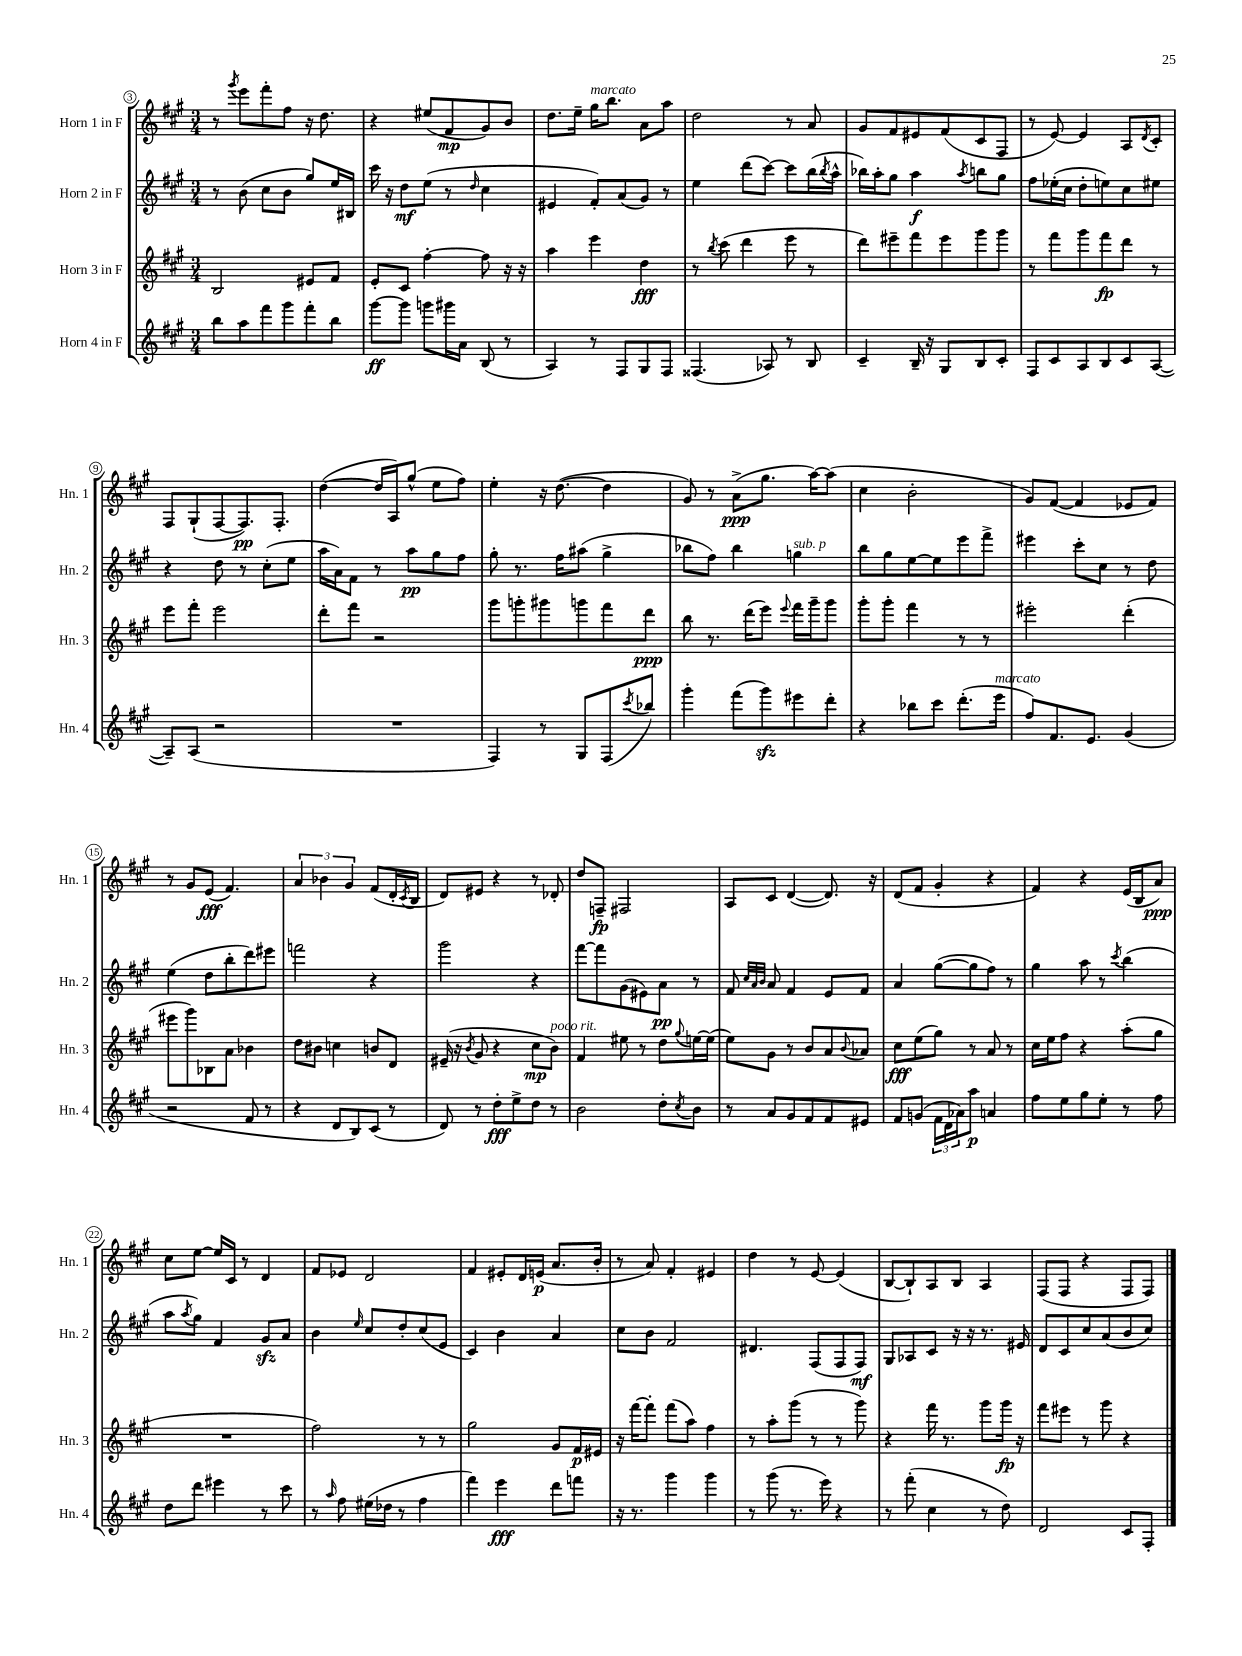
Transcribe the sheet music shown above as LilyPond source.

<<
\new StaffGroup <<
\new Staff = "s0" \with { instrumentName = "Horn 1 in F" shortInstrumentName = "Hn. 1" } {
    \clef treble \key a \major \numericTimeSignature \time 3/4
    r8 \acciaccatura { gis'''8 } e'''8 fis'''8-. fis''8 r16 d''8. |
    r4 eis''8( fis'8\mp gis'8) b'8 |
    d''8. e''16-- gis''16^\markup { \italic "marcato" } b''8. a'8 a''8 |
    d''2 r8 a'8 |
    gis'8 fis'8 eis'8 fis'8( cis'8 fis8 |
    r8 e'8~) e'4 a8 \acciaccatura { d'8 } cis'8-. |
    fis8 gis8-!( fis8~ fis8.\pp) fis8.-. |
    d''4~( d''16 a16) gis''8-^( e''8 fis''8) |
    e''4-. r16 d''8.~( d''4 |
    gis'8) r8 a'8->\ppp( gis''8. a''16~) a''8( |
    cis''4 b'2-. |
    gis'8) fis'8~( fis'4 ees'8 fis'8) |
    r8 gis'8 e'8\fff( fis'4.) |
    \tuplet 3/2 { a'4 bes'4 gis'4 } fis'8( d'16-. \acciaccatura { cis'8 } b16 |
    d'8) eis'8 r4 r8 des'8-. |
    d''8 f8--\fp fis2 |
    a8 cis'8 d'4~( d'8.) r16 |
    d'8( fis'8 gis'4-. r4 |
    fis'4) r4 e'16( b16 a'8\ppp) |
    cis''8 e''8~ e''16 cis'16 r8 d'4 |
    fis'8 ees'8 d'2 |
    fis'4 eis'8-. d'16 e'16\p( a'8. b'16-. |
    r8 a'8) fis'4-. eis'4 |
    d''4 r8 e'8~ e'4( |
    b8~ b8-!) a8 b8 a4 |
    fis8( fis8 r4 fis8 fis8) \bar "|." |
}
\new Staff = "s1" \with { instrumentName = "Horn 2 in F" shortInstrumentName = "Hn. 2" } {
    \clef treble \key a \major \numericTimeSignature \time 3/4
    r8 b'8( cis''8 b'8 gis''8) e''16 bis16 |
    cis'''16 r16 d''8\mf e''8( r8 \grace { d''16 } cis''4 |
    eis'4 fis'8-.) a'8( gis'8) r8 |
    e''4 d'''8( cis'''8~) cis'''8 b''16( \acciaccatura { b''8 } a''16-^ |
    bes''16) a''16-. gis''8 a''4\f \acciaccatura { a''8 } b''8 gis''8 |
    fis''8 ees''16-.( cis''16 d''8-. e''8) cis''8 eis''8 |
    r4 d''8 r8 cis''8-.( e''8 |
    a''16 a'16) fis'8 r8 a''8\pp gis''8 fis''8 |
    gis''8-. r8. fis''16 ais''8( gis''4-> |
    bes''8 fis''8) bes''4 g''4^\markup { \italic "sub. p" } |
    b''8 gis''8 e''8~ e''8 e'''8 fis'''8-> |
    eis'''4 cis'''8-. cis''8 r8 d''8 |
    e''4( d''8 b''8-. d'''8) eis'''8 |
    f'''2 r4 |
    gis'''2 r4 |
    fis'''8~ fis'''8 gis'8( eis'8) a'8\pp r8 |
    fis'8 \grace { cis''32 a'32 b'32 } a'8 fis'4 e'8 fis'8 |
    a'4 gis''8~( gis''8 fis''8) r8 |
    gis''4 a''8 r8 \acciaccatura { cis'''8 } b''4( |
    a''8 \acciaccatura { a''8 } gis''8) fis'4 gis'8\sfz a'8 |
    b'4 \grace { e''16 } cis''8 d''8-. cis''8( e'8 |
    cis'4) b'4 a'4 |
    cis''8 b'8 fis'2 |
    dis'4. fis8( fis8 fis8\mf) |
    gis8 aes8 cis'8 r16 r16 r8. eis'16 |
    d'8 cis'8 cis''8 a'8( b'8 cis''8) \bar "|." |
}
\new Staff = "s2" \with { instrumentName = "Horn 3 in F" shortInstrumentName = "Hn. 3" } {
    \clef treble \key a \major \numericTimeSignature \time 3/4
    b2 eis'8 fis'8 |
    e'8-. cis'8 fis''4~-. fis''8 r16 r16 |
    a''4 e'''4 d''4\fff |
    r8 \acciaccatura { b''8 } cis'''8( d'''4 e'''8 r8 |
    d'''8) eis'''8-- fis'''8 eis'''8 gis'''8 gis'''8 |
    r8 fis'''8 gis'''8 fis'''8\fp d'''8 r8 |
    e'''8 fis'''8-. e'''2 |
    d'''8-. fis'''8 r2 |
    gis'''8 g'''8-. gis'''8 g'''8 fis'''8 d'''8\ppp |
    b''8 r8. d'''16( e'''8) \appoggiatura { e'''8 } fis'''16 gis'''16-- gis'''8 |
    gis'''8-. gis'''8-. fis'''4 r8 r8 |
    eis'''2-. d'''4-.( |
    eis'''8 gis'''8) bes8 a'8 bes'4 |
    d''8 bis'8 c''4 b'8 d'8 |
    eis'16--( r16 \acciaccatura { b'8 } gis'8 r4 cis''8\mp b'8^\markup { \italic "poco rit." }) |
    fis'4 eis''8 r8 d''8 \appoggiatura { gis''8 } e''16~ e''16( |
    e''8) gis'8 r8 b'8 a'8 \appoggiatura { b'8 } aes'8 |
    cis''8\fff e''8( gis''8) r8 a'8 r8 |
    cis''16 e''16 fis''8 r4 a''8-.( gis''8 |
    R2. |
    fis''2) r8 r8 |
    gis''2 gis'8 fis'16\p eis'16 |
    r16 fis'''16~ fis'''8-. fis'''8( a''8) fis''4 |
    r8 a''8-. gis'''8( r8 r8 gis'''8) |
    r4 fis'''16 r8. gis'''8 gis'''16\fp r16 |
    fis'''8 eis'''8 r8 gis'''8 r4 \bar "|." |
}
\new Staff = "s3" \with { instrumentName = "Horn 4 in F" shortInstrumentName = "Hn. 4" } {
    \clef treble \key a \major \numericTimeSignature \time 3/4
    b''8 a''8 fis'''8 gis'''8 fis'''8-. b''8 |
    gis'''8~\ff gis'''8 g'''8 gis'''16 a'16 b8( r8 |
    a4) r8 fis8 gis8 fis8 |
    fisis4.( aes8) r8 b8 |
    cis'4-- b16-- r16 gis8 b8 cis'8-. |
    fis8 cis'8 a8 b8 cis'8 a8~( |
    a8--) a8( r2 |
    R2. |
    fis4) r8 gis8 fis8( \acciaccatura { cis'''8 } bes''8) |
    gis'''4-. fis'''8( gis'''8\sfz) eis'''8 d'''8-. |
    r4 bes''8 cis'''8 d'''8.-.( e'''16^\markup { \italic "marcato" } |
    fis''8) fis'8. e'8. gis'4( |
    r2 fis'8 r8 |
    r4 d'8 b8) cis'8( r8 |
    d'8) r8 d''8-.\fff e''8-> d''8 r8 |
    b'2 d''8-. \acciaccatura { cis''8 } b'8 |
    r8 a'8 gis'8 fis'8 fis'8 eis'8 |
    fis'8 g'8( \tuplet 3/2 { fis'16 d'16 aes'16) } a''8\p a'4 |
    fis''8 e''8 gis''8 e''8-. r8 fis''8 |
    d''8 d'''8 eis'''4 r8 cis'''8 |
    r8 \grace { a''16 } fis''8 eis''16( des''16 r8 fis''4 |
    fis'''4) e'''4\fff d'''8 f'''8 |
    r16 r8. gis'''4 gis'''4 |
    r8 gis'''8( r8. e'''16) r4 |
    r8 fis'''8-.( cis''4 r8 d''8) |
    d'2 cis'8 fis8-. \bar "|." |
}
>>
>>
\layout { \context { \Score currentBarNumber = #3 \override BarNumber.stencil = #(make-stencil-circler 0.1 0.3 ly:text-interface::print) } }
